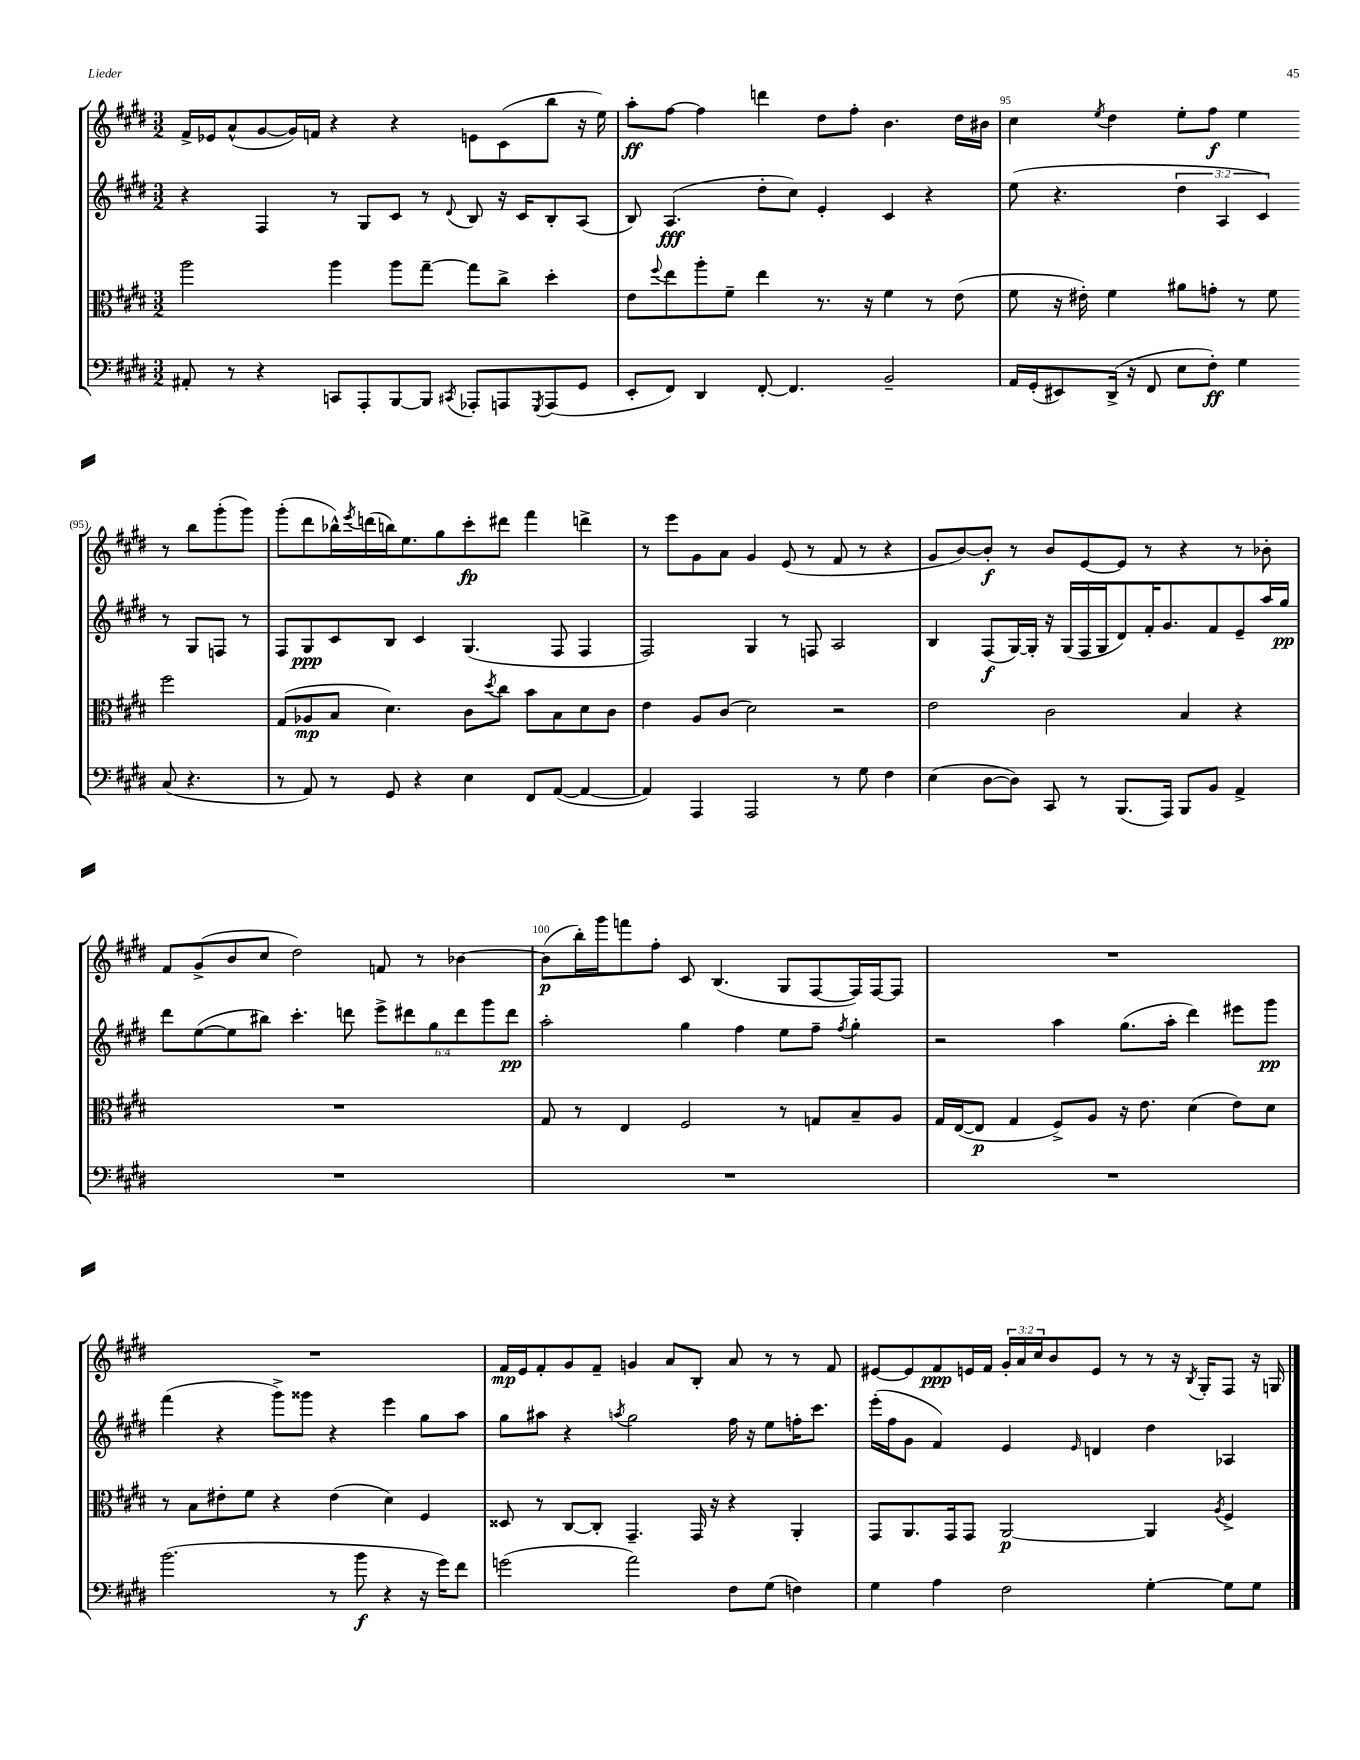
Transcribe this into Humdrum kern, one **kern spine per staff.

**kern	**kern	**kern	**kern
*staff4	*staff3	*staff2	*staff1
*clefF4	*clefC3	*clefG2	*clefG2
*k[f#c#g#d#]	*k[f#c#g#d#]	*k[f#c#g#d#]	*k[f#c#g#d#]
*M3/2	*M3/2	*M3/2	*M3/2
8AA#'	2aa	4r	16f#^
.	.	.	16e-
8r	.	.	(8a^^
4r	.	4F#	[8g#
.	.	.	16g#])
.	.	.	16f
8CC	4aa	8r	4r
8AAA'	.	8G#	.
[8BBB	8aa	8c#	4r
8BBB]	[8gg#~	8r	.
8qCC#	.	8qqd#	.
8AAA-'	8gg#]	8B	8e
8AAA	8cc#^	16r	(8c#
.	.	16c#	.
8qGGG#	.	.	.
(8AAA	4dd#'	8B'	8bb
8GG#	.	(8A	16r
.	.	.	16ee)
=	=	=	=
8EE'	8e	8B)	8aa'
.	8qqff#	.	.
8FF#)	8ee	(4.A	[8ff#
4DD#	8aa'	.	4ff#]
.	8f#~	.	.
[8FF#'	4ee	8dd#'	4ddd
4.FF#]	.	8cc#)	.
.	8.r	4e'	8dd#
.	.	.	8ff#'
.	16r	.	.
2BB~	4f#	4c#	4.b
.	8r	4r	.
.	(8e	.	16dd#
.	.	.	16b#
=	=	=	=
16AA	8f#	(8ee	4cc#
(16GG#'	.	.	.
8EE#)	16r	4.r	.
.	16e#')	.	.
.	.	.	8qee
(16DD#^	4f#	.	4dd#
16r	.	.	.
8FF#	.	.	.
8E	8a#	6dd#	8ee'
8F#')	8g'	.	8ff#
.	.	6A	.
4G#	8r	.	4ee
.	.	6c#)	.
.	8f#	.	.
(8C#	2ff#	8r	8r
4.r	.	8G#	8bb
.	.	8F	(8ggg#'
.	.	8r	8ggg#)
=	=	=	=
8r	(8G#	8F#	(8ggg#'
8AA)	8A-	8G#	8ddd#
8r	8B	8c#	16bb-^^)
.	.	.	8qeee
.	.	.	(16ddd
8GG#	4.d#)	8B	16bb)
.	.	.	8.ee
4r	.	4c#	.
.	.	.	8gg#
4E	8c#	(4.G#	8ccc#'
.	8qdd#	.	.
.	8cc#	.	8ddd#
8FF#	8b	.	4fff#
([8AA	8B	8F#	.
4AA_	8d#	4F#	4ddd^
.	8c#	.	.
=	=	=	=
4AA])	4e	2F#)	8r
.	.	.	8eee
4AAA	8A	.	8g#
.	(8c#	.	8a
2AAA	2d#)	4G#	4g#
.	.	8r	(8e
.	.	8F	8r
8r	2r	2A	8f#
8G#	.	.	8r
4F#	.	.	4r
=	=	=	=
(4E	2e	4B	8g#
.	.	.	[8b)
[8D#	.	(8F#	8b']
8D#])	.	[16G#)	8r
.	.	16G#']	.
8CC#	2c#	16r	8b
.	.	(16G#	.
8r	.	16F#	[8e
.	.	16G#	.
(8.BBB	.	8d#)	8e]
.	.	16f#'	8r
16AAA)	.	8.g#	.
8BBB	4B	.	4r
8BB	.	8f#	.
4AA^	4r	8e~	8r
.	.	16aa	8b-'
.	.	16gg#	.
=	=	=	=
1.r	1.r	8ddd#	8f#
.	.	([8ee	(8g#^
.	.	8ee]	8b
.	.	8bb#)	8cc#
.	.	4.ccc#'	2dd#)
.	.	8ddd	.
.	.	12eee^	8f
.	.	12ddd#	.
.	.	.	8r
.	.	12gg#	.
.	.	12ddd#	[4b-
.	.	12ggg#	.
.	.	12ddd#	.
=	=	=	=
1.r	8G#	2aa'	(8b-]
.	8r	.	16bb')
.	.	.	16ggg#
.	4E	.	8fff
.	.	.	8ff#'
.	2F#	4gg#	8c#
.	.	.	(4.B
.	.	4ff#	.
.	8r	8ee	8G#
.	8G	8ff#~	[8F#
.	.	8qff#	.
.	8B~	4gg#'	16F#])
.	.	.	[16F#
.	8A	.	8F#]
=	=	=	=
1.r	16G#	2r	1.r
.	([16E	.	.
.	8E]	.	.
.	4G#	.	.
.	8F#^)	4aa	.
.	8A	.	.
.	16r	(8.gg#	.
.	8.e	.	.
.	.	16aa'	.
.	(4d#	4ddd#)	.
.	8e)	8eee#	.
.	8d#	8ggg#	.
=	=	=	=
(2.b	8r	(4fff#	1.r
.	8B	.	.
.	8e#'	4r	.
.	8f#	.	.
.	4r	8ggg#^)	.
.	.	8ggg##	.
8r	(4e#	4r	.
8b	.	.	.
4r	4d#)	4eee	.
16r	4F#	8gg#	.
16g#)	.	.	.
8f#	.	8aa	.
=	=	=	=
(2g	8D##	8gg#	16f#
.	.	.	16e
.	8r	8aa#	8f#'
.	[8C#	4r	8g#
.	8C#']	.	8f#~
.	.	8qaa	.
2a)	4.GG#~	2gg#	4g
.	.	.	8a
.	16GG#	.	8B'
.	16r	.	.
8F#	4r	16ff#	8a
.	.	16r	.
(8G#	.	8ee	8r
4F)	4AA'	16ff'	8r
.	.	8.ccc#	.
.	.	.	8f#
=	=	=	=
4G#	8GG#	(16eee'	[8e#
.	.	16ff#	.
.	8.AA	8g#	8e#]
4A	.	4f#)	8f#
.	16GG#	.	.
.	8GG#	.	16e
.	.	.	16f#
2F#	[2AA	4e	24g#'
.	.	.	24a
.	.	.	24cc#
.	.	.	8b
.	.	16qqe	.
.	.	4d	8e
.	.	.	8r
[4G#'	4AA]	4dd#	8r
.	.	.	16r
.	.	.	8qB
.	.	.	16G#'
.	8qA	.	.
8G#]	4F#^	4A-	8F#
8G#	.	.	16r
.	.	.	16G
==	==	==	==
*-	*-	*-	*-
